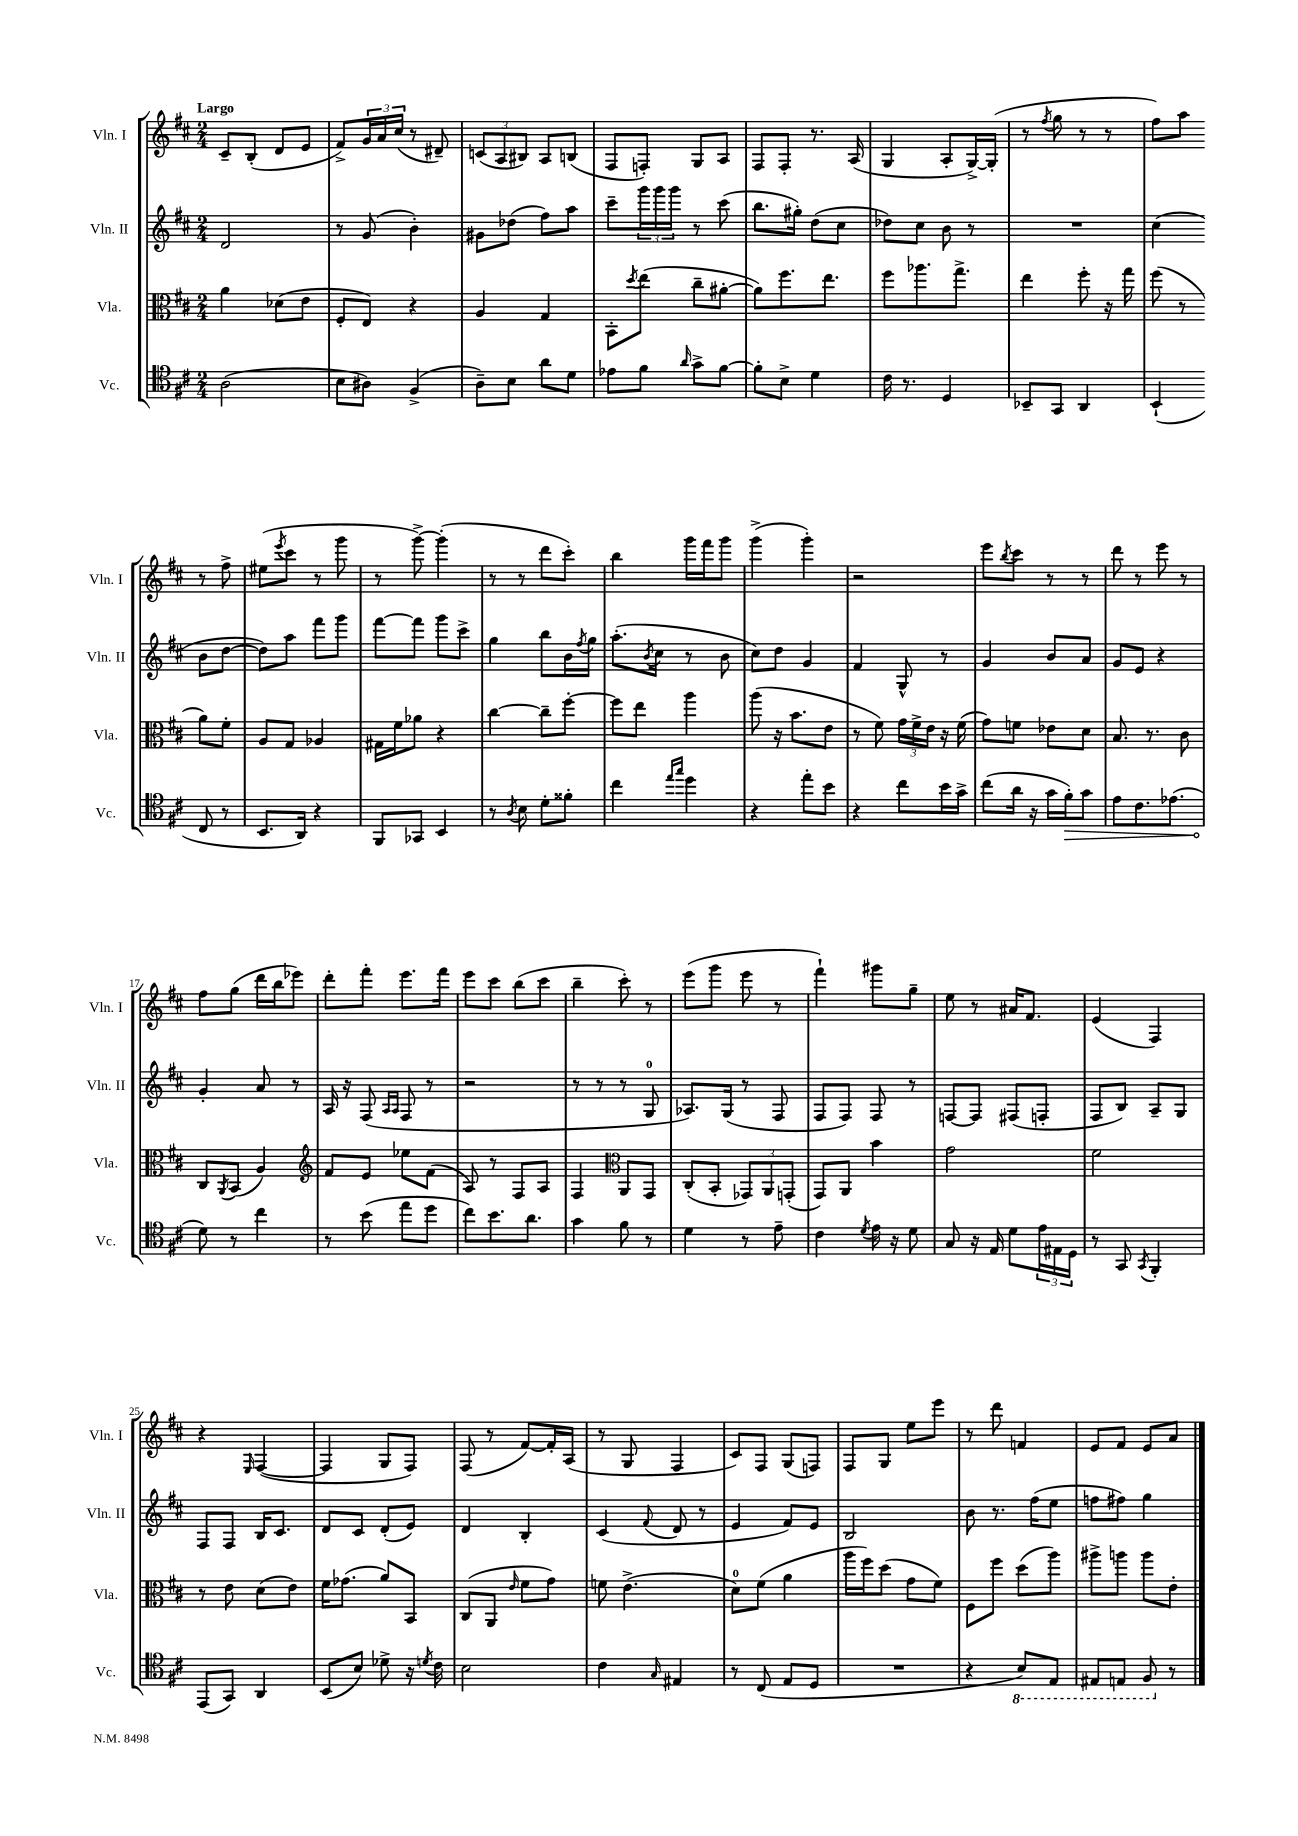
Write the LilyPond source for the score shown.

<<
\new StaffGroup <<
\new Staff = "s0" \with { instrumentName = "Vln. I" shortInstrumentName = "Vln. I" } {
    \clef treble \key d \major \numericTimeSignature \time 2/4 \tempo "Largo"
    cis'8-- b8-.( d'8 e'8 |
    fis'8->) \tuplet 3/2 { g'16 a'16 cis''16( } r8 dis'8--) |
    \tuplet 3/2 { c'8( a8 bis8) } a8 b8( |
    fis8 f8-.) g8 a8 |
    fis8 fis8-. r8. a16( |
    g4 a8-. g16~->) g16-.( |
    r8 \acciaccatura { fis''8 } g''8 r8 r8 |
    fis''8) a''8 r8 fis''8-> |
    eis''8( \acciaccatura { e'''8 } cis'''8 r8 g'''8 |
    r8 g'''8~->) g'''4-.( |
    r8 r8 d'''8 cis'''8-.) |
    b''4 g'''16 fis'''16 g'''8 |
    g'''4->( g'''4-.) |
    r2 |
    e'''8 \acciaccatura { b''8 } cis'''8 r8 r8 |
    d'''8 r8 e'''8 r8 |
    fis''8 g''8( d'''16 b''16 ees'''8) |
    d'''8-. fis'''8-. e'''8. fis'''16 |
    e'''8 cis'''8 b''8( cis'''8 |
    b''4-- cis'''8-.) r8 |
    e'''8( g'''8 e'''8 r8 |
    fis'''4-!) gis'''8 g''8-- |
    e''8 r8 ais'16 fis'8. |
    e'4( fis4) |
    r4 \grace { e16 } fis4~( |
    fis4 g8 fis8) |
    fis8( r8 fis'8~) fis'16-. a16( |
    r8 g8 fis4 |
    cis'8) fis8 g8( f8) |
    fis8 g8 e''8 e'''8 |
    r8 d'''8 f'4 |
    e'8 fis'8 e'8 a'8 \bar "|." |
}
\new Staff = "s1" \with { instrumentName = "Vln. II" shortInstrumentName = "Vln. II" } {
    \clef treble \key d \major \numericTimeSignature \time 2/4
    d'2 |
    r8 g'8( b'4-.) |
    gis'8 des''8( fis''8) a''8 |
    cis'''8-- \tuplet 3/2 { g'''16 g'''16 g'''16 } r8 cis'''8( |
    b''8. gis''16-.) d''8( cis''8 |
    des''8) cis''8 b'8 r8 |
    R2 |
    cis''4( b'8 d''8~ |
    d''8) a''8 fis'''8 g'''8 |
    fis'''8~ fis'''8 g'''8 cis'''8-> |
    g''4 b''8 b'16 \acciaccatura { fis''8 } g''16 |
    a''8.-.( \acciaccatura { b'8 } cis''16 r8 b'8 |
    cis''8) d''8 g'4 |
    fis'4 g8-^ r8 |
    g'4 b'8 a'8 |
    g'8 e'8 r4 |
    g'4-. a'8 r8 |
    a16 r16 fis8( \grace { a16 a16 } fis8 r8 |
    r2 |
    r8 r8 r8 g8-0 |
    aes8.) g16( r8 fis8 |
    fis8 fis8) fis8 r8 |
    f8~ f8 fis8( f8-. |
    fis8 b8) a8-- g8 |
    fis8 fis8 b16 cis'8. |
    d'8 cis'8 d'8-.( e'8) |
    d'4 b4-. |
    cis'4( \appoggiatura { fis'8 } d'8 r8 |
    e'4 fis'8) e'8 |
    b2 |
    b'8 r8. fis''16( e''8 |
    f''8 fis''8) g''4 \bar "|." |
}
\new Staff = "s2" \with { instrumentName = "Vla." shortInstrumentName = "Vla." } {
    \clef alto \key d \major \numericTimeSignature \time 2/4
    a'4 des'8( e'8 |
    fis8-. e8) r4 |
    a4 g4 |
    b,8-. \acciaccatura { d''8 } e''8( cis''8-- ais'8~-. |
    ais'8) fis''8. e''8. |
    fis''8 aes''8. g''8.-> |
    e''4 fis''8-. r16 g''16 |
    fis''8( r8 a'8) fis'8-. |
    a8 g8 aes4 |
    gis16 fis'16 aes'8 r4 |
    cis''4~ cis''8-- fis''8~-. |
    fis''8 e''8 a''4 |
    a''8( r16 b'8. e'8 |
    r8 fis'8) \tuplet 3/2 { g'16 fis'16-> e'16 } r16 fis'16( |
    g'8) f'8 ees'8 d'8 |
    b8. r8. cis'8 |
    cis8 \acciaccatura { a,8 } b,8( a4) |
    \clef treble fis'8 e'8 ees''8 fis'8( |
    a8) r8 fis8 a8 |
    fis4 \clef alto a,8 g,8 |
    cis8-.( b,8-. \tuplet 3/2 { ges,8) a,8 g,8-.( } |
    g,8) a,8 b'4 |
    g'2 |
    fis'2 |
    r8 e'8 d'8( e'8) |
    fis'16 ges'8.( a'8) b,8 |
    cis8( a,8 \grace { e'16 } fis'8 g'8) |
    f'8 e'4.->( |
    d'8-0) fis'8( a'4 |
    a''16 fis''16) d''8( g'8 fis'8) |
    fis8 fis''8 d''8( a''8) |
    ais''8-> a''8 a''8 e'8-. \bar "|." |
}
\new Staff = "s3" \with { instrumentName = "Vc." shortInstrumentName = "Vc." } {
    \clef tenor \key d \major \numericTimeSignature \time 2/4
    a2( |
    b8 ais8) fis4->( |
    a8--) b8 a'8 d'8 |
    ees'8 fis'8 \grace { a'16 } g'8-> fis'8~ |
    fis'8-. b8-> d'4 |
    cis'16 r8. d4 |
    bes,8-- g,8 a,4 |
    b,4-!( cis8 r8 |
    b,8. a,16) r4 |
    fis,8 ges,8 b,4 |
    r8 \acciaccatura { a8 } b8 d'8-. fisis'8-. |
    cis''4 \grace { e''16 g''16 } d''4 |
    r4 e''8-. b'8 |
    r4 cis''8 b'16 g'16-> |
    cis''8( a'16 r16 g'16 \once \override Hairpin.circled-tip = ##t fis'16-.\>) g'8 |
    e'8 cis'8. ees'8.( |
    d'8\!) r8 cis''4 |
    r8 b'8( e''8 d''8 |
    cis''8) b'8. a'8. |
    g'4 fis'8 r8 |
    d'4 r8 e'8-- |
    cis'4 \acciaccatura { d'8 } e'16 r16 d'8 |
    g8 r16 e16 d'8 \tuplet 3/2 { e'16 eis16 d16 } |
    r8 g,8 \acciaccatura { g,8 } fis,4-. |
    e,8( g,8) a,4 |
    b,8( b8) des'8-> r16 \acciaccatura { d'8 } cis'16 |
    b2 |
    cis'4 \grace { g16 } eis4 |
    r8 cis8( e8 d8 |
    R2 |
    r4 \ottava #-1 b,8) e,8 |
    eis,8 e,8 fis,8 \ottava #0 r8 \bar "|." |
}
>>
>>
